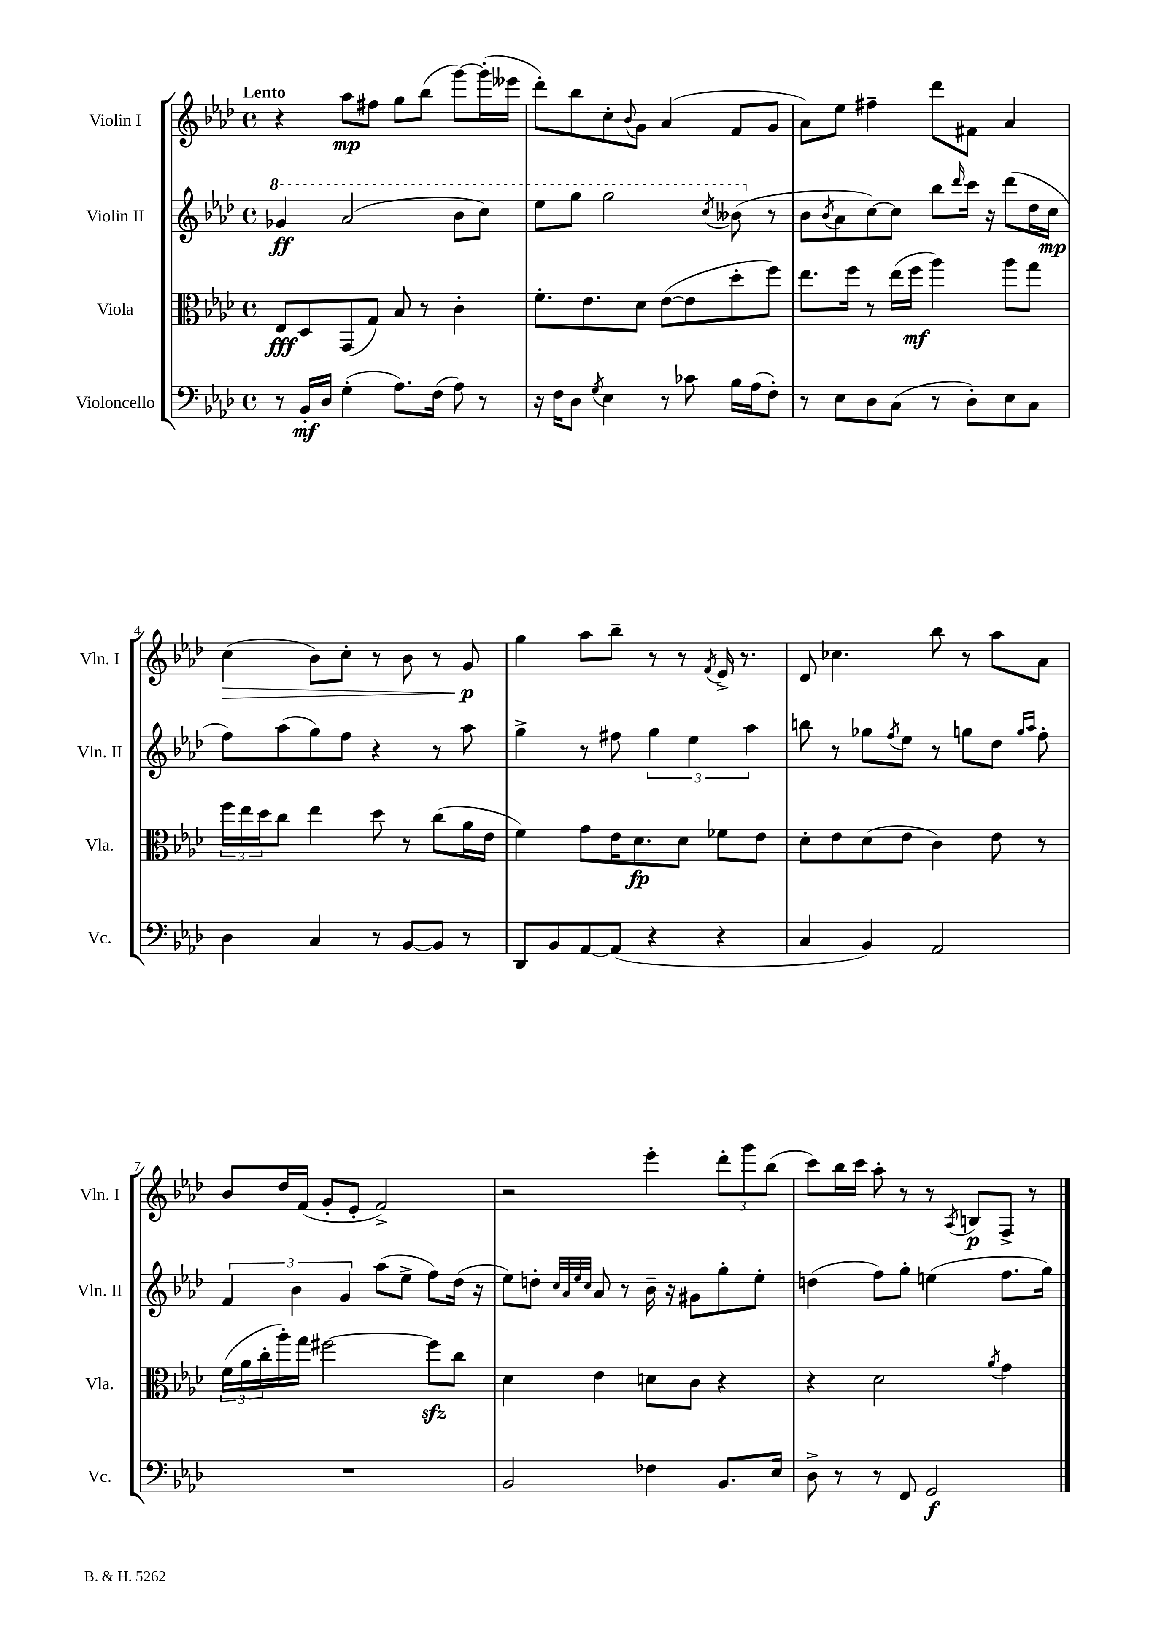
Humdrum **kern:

**kern	**kern	**kern	**kern
*staff4	*staff3	*staff2	*staff1
*clefF4	*clefC3	*clefG2	*clefG2
*k[b-e-a-d-]	*k[b-e-a-d-]	*k[b-e-a-d-]	*k[b-e-a-d-]
*M4/4	*M4/4	*M4/4	*M4/4
*met(c)	*met(c)	*met(c)	*met(c)
8r	8E-	4gg-	4r
16BB-'	8D-	.	.
16D-	.	.	.
(4G'	(8GG	(2aa-	8aa-
.	8G)	.	8ff#
8.A-)	8B-	.	8gg
.	8r	.	(8bb-
(16F	.	.	.
8A-)	4c'	8bb-	[8ggg)
8r	.	8ccc)	(16ggg']
.	.	.	16eee--
=	=	=	=
16r	8.f'	8eee-	8ddd-')
16F	.	.	.
8D-	.	8ggg	8bb-
.	8.e-	.	.
8qG	.	.	.
4E-	.	2ggg	8cc'
.	.	.	8qqb-
.	8d-	.	8g
8r	([8e-	.	(4a-
8c-	8e-]	.	.
.	.	8qccc	.
16B-	8dd-'	(8bb--	8f
(16A-	.	.	.
8F')	8ff)	8r	8g
=	=	=	=
8r	8.ee-	8b-	8a-)
.	.	8qb-	.
8E-	.	8a-	8ee-
.	16ff	.	.
8D-	8r	[8cc)	4ff#~
(8C	(16ee-	8cc]	.
.	16ff	.	.
8r	4aa-)	8bb-	8ddd-
.	.	16qqddd-	.
8D-')	.	16ccc	8f#
.	.	16r	.
8E-	8aa-	(8ddd-	4a-
8C	8gg	16dd-	.
.	.	16cc	.
=	=	=	=
4D-	24ff	8ff)	(4cc
.	24ee-	.	.
.	24dd-	.	.
.	8cc	(8aa-	.
4C	4ee-	8gg)	8b-)
.	.	8ff	8cc'
8r	8dd-	4r	8r
[8BB-	8r	.	8b-
8BB-]	(8cc	8r	8r
8r	16a-	8aa-	8g
.	16e-	.	.
=	=	=	=
8DD-	4f)	4gg^	4gg
8BB-	.	.	.
[8AA-	8g	8r	8aa-
(8AA-]	16e-	8ff#	8bb-~
.	8.d-	.	.
4r	.	6gg	8r
.	8d-	.	8r
.	.	6ee-	.
.	.	.	8qf
4r	8f-	.	16e-^
.	.	.	8.r
.	.	6aa-	.
.	8e-	.	.
=	=	=	=
4C	8d-'	8bb	8d-
.	8e-	8r	4.cc-
4BB-)	(8d-	8gg-	.
.	.	8qff	.
.	8e-	8ee-	.
2AA-	4c)	8r	8bb-
.	.	8gg	8r
.	8e-	8dd-	8aa-
.	.	16qqgg	.
.	.	16qqaa-	.
.	8r	8ff'	8a-
=	=	=	=
1r	(24f	6f	8b-
.	24a-	.	.
.	24cc'	.	.
.	16aa-')	.	16dd-
.	.	6b-	.
.	16gg	.	(16f
.	[2ff#	.	8g'
.	.	6g	.
.	.	.	8e-'
.	.	(8aa-	2f^)
.	.	8ee-^	.
.	8ff#]	8ff)	.
.	8cc	(16dd-	.
.	.	16r	.
=	=	=	=
2BB-	4d-	8ee-)	2r
.	.	8dd'	.
.	.	32qqcc	.
.	.	32qqa-	.
.	.	32qqee-	.
.	.	32qqcc	.
.	4e-	8a-	.
.	.	8r	.
4F-	8d	16b-~	4eee-'
.	.	16r	.
.	8c	8g#	.
8.BB-	4r	8gg'	12ddd-'
.	.	.	12ggg
.	.	8ee-'	.
.	.	.	(12bb-
16E-	.	.	.
=	=	=	=
8D-^	4r	(4dd	8ccc)
8r	.	.	16bb-
.	.	.	16ccc
8r	2d-	8ff)	8aa-'
8FF	.	8gg'	8r
2GG	.	(4ee	8r
.	.	.	8qA-
.	.	.	8B
.	8qa-	.	.
.	4g	8.ff	8F^
.	.	.	8r
.	.	16gg)	.
==	==	==	==
*-	*-	*-	*-
